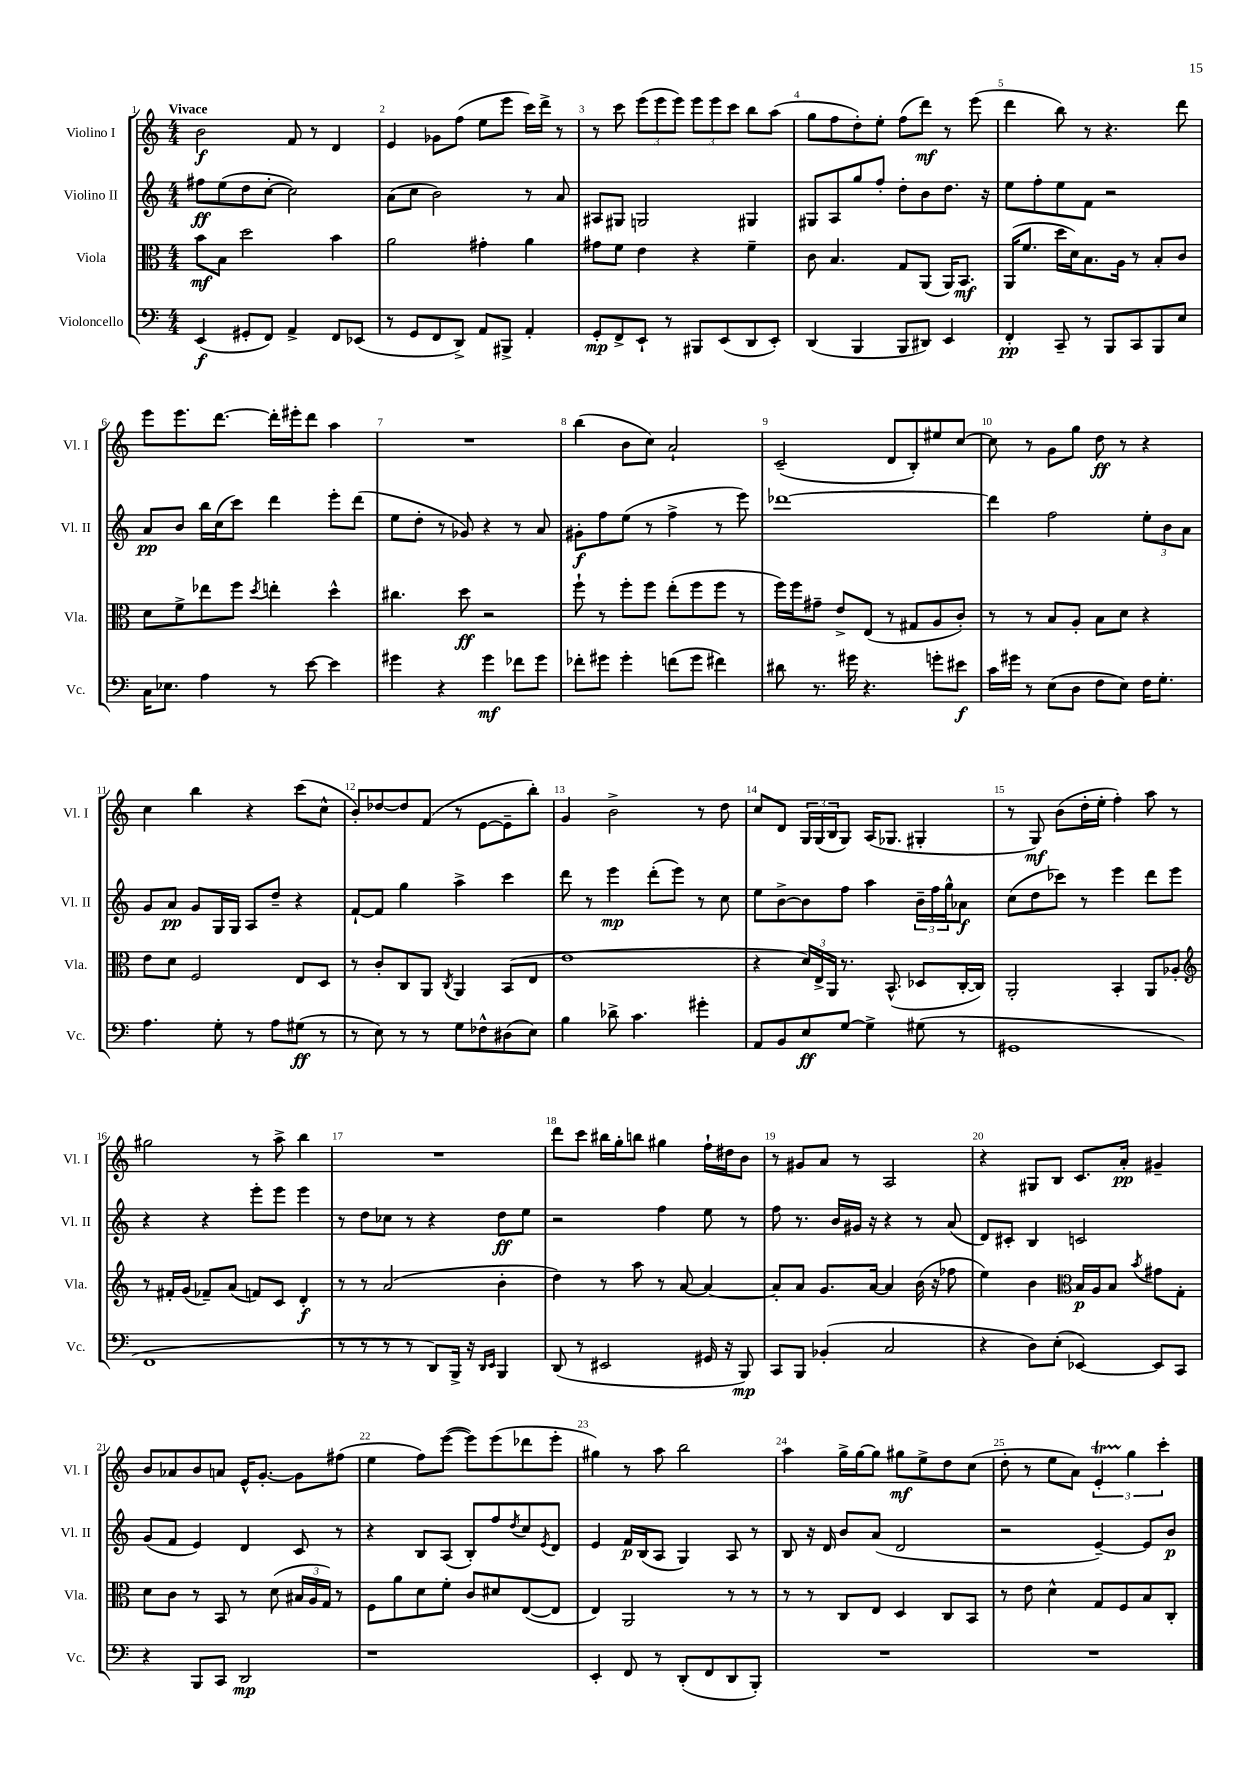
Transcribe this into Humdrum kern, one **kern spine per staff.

**kern	**dynam	**kern	**dynam	**kern	**dynam	**kern	**dynam
*part4	*part4	*part3	*part3	*part2	*part2	*part1	*part1
*staff4	*staff4	*staff3	*staff3	*staff2	*staff2	*staff1	*staff1
*I"Violoncello	*	*I"Viola	*	*I"Violino II	*	*I"Violino I	*
*I'Vc.	*	*I'Vla.	*	*I'Vl. II	*	*I'Vl. I	*
*clefF4	*	*clefC3	*	*clefG2	*	*clefG2	*
*k[]	*	*k[]	*	*k[]	*	*k[]	*
*M4/4	*	*M4/4	*	*M4/4	*	*M4/4	*
=1	=1	=1	=1	=1	=1	=1	=1
!	!	!	!	!	!	!LO:TX:a:B:t=Vivace	!
(4EE/	f	8b\L	mf	8ff#X\L	ff	2b\	f
.	.	8B\J	.	(8ee\	.	.	.
8GG#X'/L	.	2dd\	.	8dd\	.	.	.
8FF/J)	.	.	.	[8cc'\J	.	.	.
4AA^/	.	.	.	2cc\])	.	8f/	.
.	.	.	.	.	.	8r	.
8FF/L	.	4b\	.	.	.	4d/	.
(8EE-X/J	.	.	.	.	.	.	.
=2	=2	=2	=2	=2	=2	=2	=2
8r	.	2a\	.	(8a\L	.	4e/	.
8GG/L	.	.	.	8cc\J	.	.	.
8FF/	.	.	.	2b\)	.	8g-X\L	.
8DD^/J)	.	.	.	.	.	(8ff\J	.
8AA/L	.	4g#X'\	.	.	.	8ee\L	.
8BBB#X^/J	.	.	.	.	.	8eee\J	.
4AA'/	.	4a\	.	8r	.	16ccc\LL)	.
.	.	.	.	.	.	16ddd^\JJ	.
.	.	.	.	8a/	.	8r	.
=3	=3	=3	=3	=3	=3	=3	=3
8GG'/L	mp	8g#X\L	.	8A#X/L	.	8r	.
8FF^/	.	8f\J	.	8G#X/J	.	8ccc\	.
8EE`/J	.	4e\	.	2Gn/	.	(12eee\L	.
.	.	.	.	.	.	12eee\	.
8r	.	.	.	.	.	.	.
.	.	.	.	.	.	12eee\J)	.
8BBB#X/L	.	4r	.	.	.	12eee\L	.
.	.	.	.	.	.	12eee\	.
(8EE/	.	.	.	.	.	.	.
.	.	.	.	.	.	12ccc\J	.
8DD/	.	4f~\	.	4G#X/	.	8bb\L	.
8EE'/J)	.	.	.	.	.	(8aa\J	.
=4	=4	=4	=4	=4	=4	=4	=4
(4DD/	.	8c\	.	8G#X/L	.	8gg\L	.
.	.	4.B/	.	8A/	.	8ff\	.
4BBB/	.	.	.	8gg/	.	8dd'\)	.
.	.	.	.	8ff'/J	.	8ee'\J	.
8BBB/L	.	8G/L	.	8dd'\L	.	(8ff\L	.
8DD#X/J)	.	(8AA/J	.	8b\	.	8ddd\J)	mf
4EE/	.	16AA/KL)	.	8.dd\J	.	8r	.
.	.	8.BB/J	mf	.	.	.	.
.	.	.	.	.	.	(8eee\	.
.	.	.	.	16r	.	.	.
=5	=5	=5	=5	=5	=5	=5	=5
4FF'/	pp	(16AA/KL	.	8ee\L	.	4ddd\	.
.	.	8.f/J	.	.	.	.	.
.	.	.	.	8ff'\	.	.	.
8CC~/	.	16dd\LL	.	8ee\	.	8bb\)	.
.	.	16d\J)	.	.	.	.	.
8r	.	8.B\	.	8f\J	.	8r	.
8BBB/L	.	.	.	2r	.	4.r	.
.	.	16A\Jk	.	.	.	.	.
8CC/	.	8r	.	.	.	.	.
8BBB/	.	8B'/L	.	.	.	.	.
8E/J	.	8c/J	.	.	.	8ddd\	.
!!LO:LB:g=z
=6	=6	=6	=6	=6	=6	=6	=6
16C\KL	.	8d\L	.	8a/L	pp	8eee\L	.
8.E-X\J	.	.	.	.	.	.	.
.	.	8f^\	.	8b/J	.	8.eee\	.
4A\	.	8ee-X\	.	16bb\LL	.	.	.
.	.	.	.	(16cc\J	.	[8.ddd\J	.
.	.	8ff\J	.	8ccc\J)	.	.	.
.	.	8qdd/	.	.	.	.	.
8r	.	4een'\	.	4ddd\	.	16ddd'\LL]	.
.	.	.	.	.	.	16eee#X'\J	.
[8e\	.	.	.	.	.	8ddd\J	.
4e\]	.	4dd^^\	.	8eee'\L	.	4aa\	.
.	.	.	.	(8ddd\J	.	.	.
=7	=7	=7	=7	=7	=7	=7	=7
4g#X\	.	4.cc#X\	.	8ee\L	.	1r	.
.	.	.	.	8dd'\J	.	.	.
4r	.	.	.	8r	.	.	.
.	.	8dd\	ff	8g-X/)	.	.	.
4g#\	mf	2r	.	4r	.	.	.
8f-X\L	.	.	.	8r	.	.	.
8g#\J	.	.	.	8a/	.	.	.
=8	=8	=8	=8	=8	=8	=8	=8
8f-X'\L	.	8ff`\	.	8g#X'\L	f	(4bb\	.
8g#X\J	.	8r	.	8ff\	.	.	.
4g#'\	.	8ff'\L	.	(8ee\J	.	8b\L	.
.	.	8ff\J	.	8r	.	8cc\J)	.
(8fn\L	.	(8ee'\L	.	4ff^\	.	2a`/	.
8g#\J	.	8ff\	.	.	.	.	.
4f#X\)	.	8ff\J	.	8r	.	.	.
.	.	8r	.	8eee\)	.	.	.
=9	=9	=9	=9	=9	=9	=9	=9
8d#X\	.	16ff\LL)	.	[1ddd-X	.	(2c~/	.
.	.	16ff\J	.	.	.	.	.
8.r	.	8g#X~\J	.	.	.	.	.
.	.	8e^/L	.	.	.	.	.
16g#X\	.	.	.	.	.	.	.
4.r	.	(8E/J	.	.	.	.	.
.	.	8r	.	.	.	8d/L	.
.	.	8G#X/L	.	.	.	8B'/)	.
8gn'\L	.	8A/	.	.	.	8ee#X/	.
8e#X\J	f	8c'/J)	.	.	.	[8cc/J	.
=10	=10	=10	=10	=10	=10	=10	=10
16c\LL	.	8r	.	4ddd-\]	.	8cc\]	.
16g#X\JJ	.	.	.	.	.	.	.
8r	.	8r	.	.	.	8r	.
(8E\L	.	8B/L	.	2ff\	.	8g\L	.
8D\J	.	8A'/J	.	.	.	8gg\J	.
8F\L	.	8B\L	.	.	.	8dd\	ff
8E\J)	.	8d\J	.	.	.	8r	.
16F\KL	.	4r	.	12ee'\L	.	4r	.
8.G'\J	.	.	.	.	.	.	.
.	.	.	.	12b\	.	.	.
.	.	.	.	12a\J	.	.	.
!!LO:LB:g=z
=11	=11	=11	=11	=11	=11	=11	=11
4.A\	.	8e\L	.	8g/L	.	4cc\	.
.	.	8d\J	.	8a/J	pp	.	.
.	.	2F/	.	8g/L	.	4bb\	.
8G'\	.	.	.	16G/L	.	.	.
.	.	.	.	16G/JJ	.	.	.
8r	.	.	.	8A/L	.	4r	.
8A\L	.	.	.	8dd~/J	.	.	.
(8G#X\J	ff	8E/L	.	4r	.	(8ccc\L	.
8r	.	8D/J	.	.	.	8cc^^\J	.
=12	=12	=12	=12	=12	=12	=12	=12
8r	.	8r	.	[8f`/L	.	8b'/L)	.
8E\)	.	8c'/L	.	8f/J]	.	[8dd-X/	.
8r	.	8C/	.	4gg\	.	8dd-/]	.
8r	.	8AA/J	.	.	.	(8f/J	.
.	.	8qC/	.	.	.	.	.
8G\L	.	4AA/	.	4aa^\	.	8r	.
8F-X^^\	.	.	.	.	.	[8e\L	.
(8D#X\	.	(8BB/L	.	4ccc\	.	8e~\]	.
8E\J)	.	8E/J	.	.	.	8bb'\J)	.
=13	=13	=13	=13	=13	=13	=13	=13
4B\	.	1e	.	8ddd\	.	4g/	.
.	.	.	.	8r	.	.	.
8d-X^\	.	.	.	4eee\	mp	2b^\	.
4.c\	.	.	.	.	.	.	.
.	.	.	.	(8ddd'\L	.	.	.
.	.	.	.	8eee\J)	.	.	.
4g#X'\	.	.	.	8r	.	8r	.
.	.	.	.	8cc\	.	8dd\	.
=14	=14	=14	=14	=14	=14	=14	=14
8AA/L	.	4r	.	8ee\L	.	8cc/L	.
8BB/	.	.	.	[8b^\	.	8d/J	.
8E/	ff	24d/LL)	.	8b\]	.	24G/LL	.
.	.	24E^/	.	.	.	(24G/	.
.	.	24AA/JJ	.	.	.	24B/J	.
[8G/J	.	8.r	.	8ff\J	.	8G/J)	.
4G^\]	.	.	.	4aa\	.	(16A/KL	.
.	.	(8.BB^^/	.	.	.	8.G-X/J	.
(8G#X\	.	8D-X/L	.	24b~\LL	.	4G#X'/	.
.	.	.	.	24ff\	.	.	.
.	.	.	.	24gg^^\J	.	.	.
8r	.	[16C'/L	.	8a-X\J	f	.	.
.	.	16C/JJ])	.	.	.	.	.
=15	=15	=15	=15	=15	=15	=15	=15
1GG#X	.	2AA'/	.	(8cc\L	.	8r	.
.	.	.	.	8dd\	.	8G/)	mf
.	.	.	.	8ccc-X\J)	.	(8b\L	.
.	.	.	.	8r	.	16dd'\L	.
.	.	.	.	.	.	16ee'\JJ	.
.	.	4BB'/	.	4eee\	.	4ff'\)	.
.	.	8AA/L	.	8ddd\L	.	8aa\	.
.	.	8A-X'/J	.	8eee\J	.	8r	.
!!LO:LB:g=z
=16	=16	=16	=16	=16	=16	=16	=16
*	*	*clefG2	*	*	*	*	*
1FF	.	8r	.	4r	.	2gg#X\	.
.	.	16f#X'/LL	.	.	.	.	.
.	.	(16g/JJ	.	.	.	.	.
.	.	8f-X~/L)	.	4r	.	.	.
.	.	(8a/J	.	.	.	.	.
.	.	8fn/L)	.	8eee'\L	.	8r	.
.	.	8c/J	.	8eee\J	.	8aa^\	.
.	.	4d'/	f	4eee\	.	4bb\	.
=17	=17	=17	=17	=17	=17	=17	=17
8r	.	8r	.	8r	.	1r	.
8r	.	8r	.	8dd\L	.	.	.
8r	.	(2a/	.	8cc-X\J	.	.	.
8r	.	.	.	8r	.	.	.
8DD/L)	.	.	.	4r	.	.	.
16BBB^/Jk	.	.	.	.	.	.	.
16r	.	.	.	.	.	.	.
16qqDD/LL	.	.	.	.	.	.	.
16qqEE/JJ	.	.	.	.	.	.	.
4BBB/	.	4b'\	.	8dd\L	ff	.	.
.	.	.	.	8ee\J	.	.	.
=18	=18	=18	=18	=18	=18	=18	=18
(8DD/	.	4dd\)	.	2r	.	8ddd\L	.
8r	.	.	.	.	.	8ccc\J	.
2EE#X/	.	8r	.	.	.	16bb#X\LL	.
.	.	.	.	.	.	16gg'\J	.
.	.	8aa\	.	.	.	8bbn\J	.
.	.	8r	.	4ff\	.	4gg#X\	.
.	.	[8a/	.	.	.	.	.
16GG#X/	.	4a/_	.	8ee\	.	16ff`\LL	.
16r	.	.	.	.	.	16dd#X\J	.
8BBB/)	mp	.	.	8r	.	8b\J	.
=19	=19	=19	=19	=19	=19	=19	=19
8CC/L	.	8a'/L]	.	8ff\	.	8r	.
8BBB/J	.	8a/J	.	8.r	.	8g#X/L	.
(4BB-X'/	.	8.g/L	.	.	.	8a/J	.
.	.	.	.	16b/LL	.	.	.
.	.	.	.	16g#X/JJ	.	8r	.
.	.	[16a/Jk	.	16r	.	.	.
2C/	.	4a/]	.	4r	.	2A/	.
.	.	(16b\	.	8r	.	.	.
.	.	16r	.	.	.	.	.
.	.	8ff-X\	.	(8a/	.	.	.
=20	=20	=20	=20	=20	=20	=20	=20
4r	.	4ee\)	.	8d/L)	.	4r	.
.	.	.	.	8c#X'/J	.	.	.
8D\L)	.	4b\	.	4B/	.	8G#X/L	.
(8E'\J	.	.	.	.	.	8B/J	.
*	*	*clefC3	*	*	*	*	*
[4EE-X/)	.	16B/LL	p	2cn/	.	8.c/L	.
.	.	16A/J	.	.	.	.	.
.	.	8B/J	.	.	.	.	.
.	.	.	.	.	.	16a'/Jk	pp
.	.	8qb/	.	.	.	.	.
8EE-/L]	.	8g#X\L	.	.	.	4g#X~/	.
8CC/J	.	8G'\J	.	.	.	.	.
!!LO:LB:g=z
=21	=21	=21	=21	=21	=21	=21	=21
4r	.	8d\L	.	(8g/L	.	8b/L	.
.	.	8c\J	.	8f/J	.	8a-X/	.
8BBB/L	.	8r	.	4e/)	.	8b/	.
8CC/J	.	8BB/	.	.	.	8an/J	.
2DD/	mp	8r	.	4d/	.	16e^^/KL	.
.	.	.	.	.	.	[8.g'/J	.
.	.	(8d\	.	.	.	.	.
.	.	24B#X/LL	.	8c/	.	8g\L]	.
.	.	24A/	.	.	.	.	.
.	.	24G/JJ)	.	.	.	.	.
.	.	8r	.	8r	.	(8ff#X\J	.
=22	=22	=22	=22	=22	=22	=22	=22
1r	.	8F\L	.	4r	.	4ee\	.
.	.	8a\	.	.	.	.	.
.	.	8d\	.	8B/L	.	8ff\L)	.
.	.	8f'\J	.	(8A/J	.	([8eee\J	.
.	.	8c/L	.	8B'/L)	.	8eee\L])	.
.	.	8d#X/	.	8ff/	.	(8eee\	.
.	.	.	.	8qdd/	.	.	.
.	.	([8E/	.	8cc/	.	8ddd-X\	.
.	.	.	.	8qe/	.	.	.
.	.	8E/J]	.	8d/J	.	8eee'\J	.
=23	=23	=23	=23	=23	=23	=23	=23
4EE'/	.	4E/)	.	4e/	.	4gg#X\)	.
8FF/	.	2AA/	.	16f/LL	p	8r	.
.	.	.	.	(16B/J	.	.	.
8r	.	.	.	8A/J	.	8aa\	.
(8DD'/L	.	.	.	4G/)	.	2bb\	.
8FF/	.	.	.	.	.	.	.
8DD/	.	8r	.	8A/	.	.	.
8BBB'/J)	.	8r	.	8r	.	.	.
=24	=24	=24	=24	=24	=24	=24	=24
1r	.	8r	.	8B/	.	4aa\	.
.	.	8r	.	16r	.	.	.
.	.	.	.	16d/	.	.	.
.	.	8C/L	.	8b/L	.	16gg^\LL	.
.	.	.	.	.	.	[16gg\J	.
.	.	8E/J	.	(8a/J	.	8gg\J]	.
.	.	4D/	.	2d/	.	8gg#X\L	mf
.	.	.	.	.	.	8ee^\	.
.	.	8C/L	.	.	.	8dd\	.
.	.	8BB/J	.	.	.	(8cc\J	.
=25	=25	=25	=25	=25	=25	=25	=25
1r	.	8r	.	2r	.	8dd'\	.
.	.	8e\	.	.	.	8r	.
.	.	4d^^\	.	.	.	8ee\L	.
.	.	.	.	.	.	8a\J)	.
.	.	8G/L	.	[4e~/)	.	6et'/	.
.	.	8F/	.	.	.	.	.
.	.	.	.	.	.	6gg\	.
.	.	8B/	.	8e/L]	.	.	.
.	.	.	.	.	.	6ccc'\	.
.	.	8C'/J	.	8b/J	p	.	.
==	==	==	==	==	==	==	==
*-	*-	*-	*-	*-	*-	*-	*-
